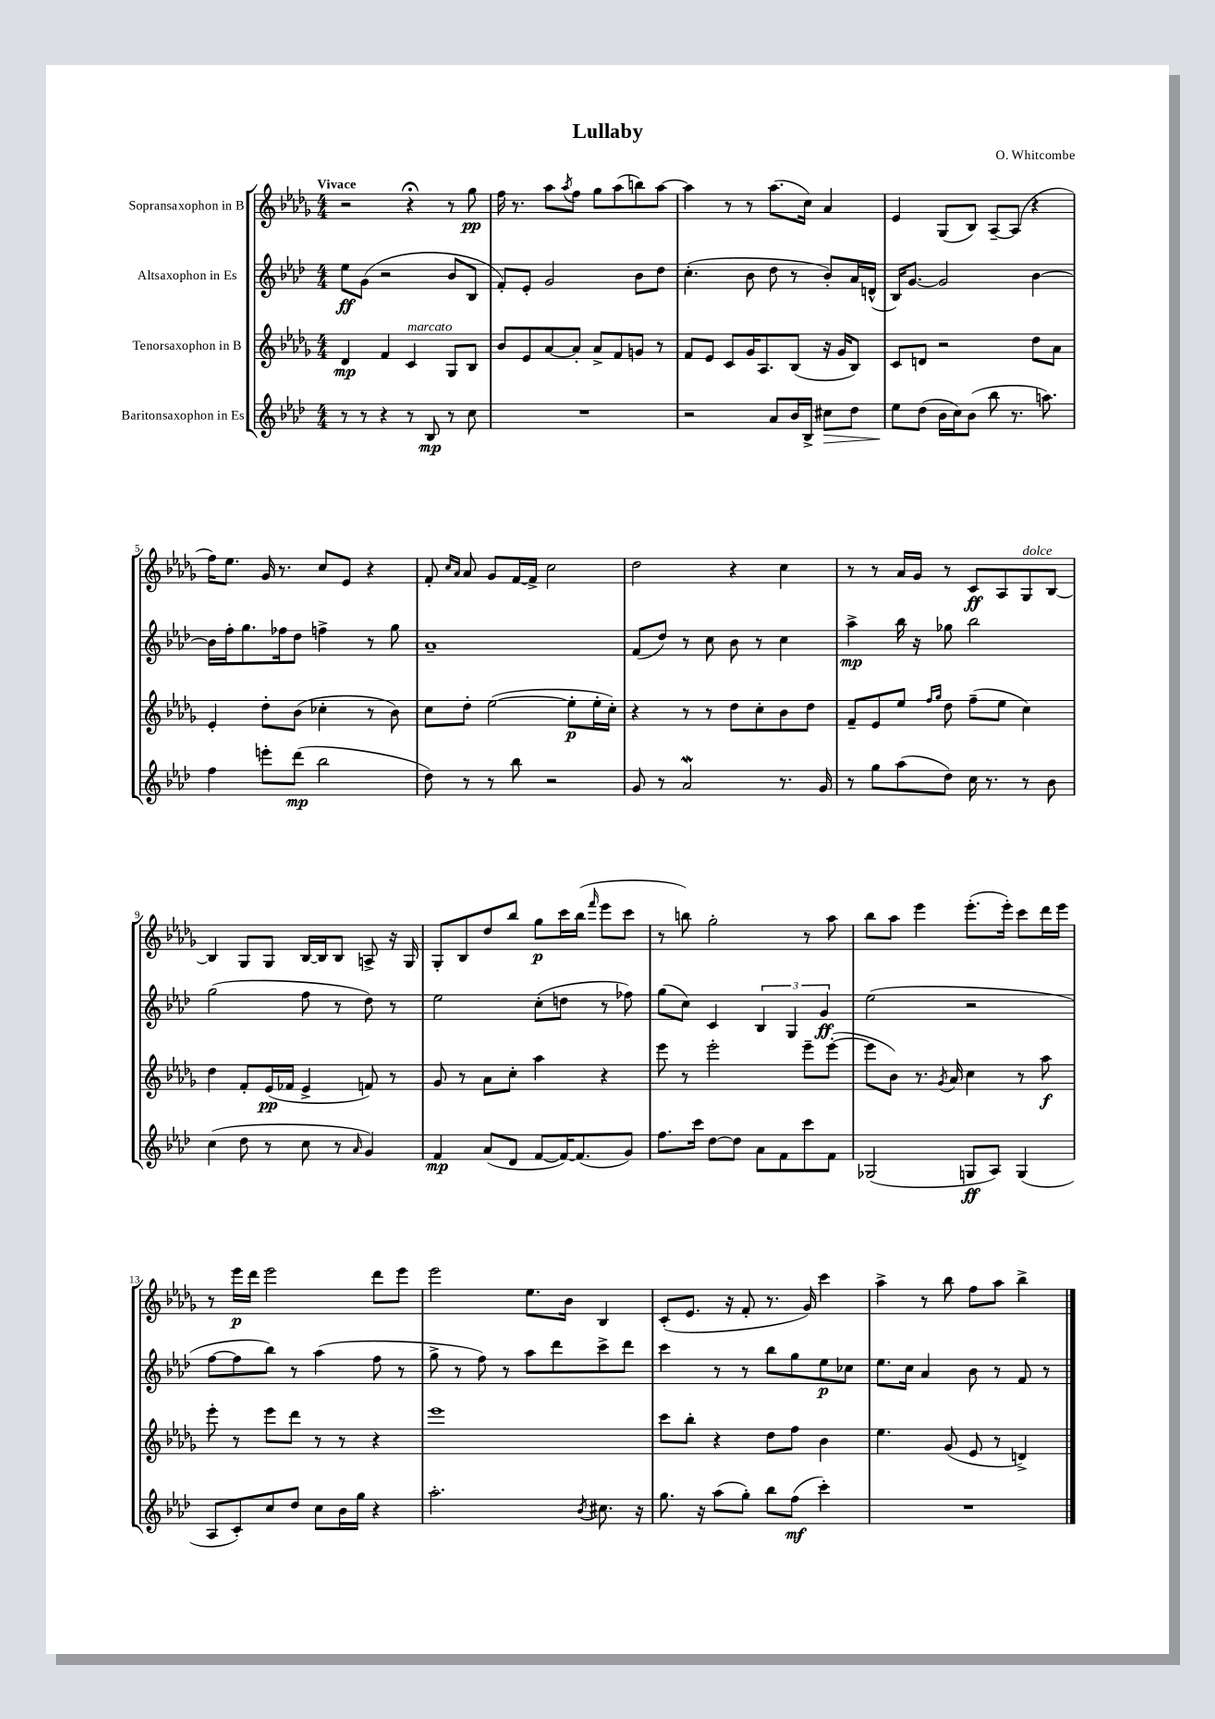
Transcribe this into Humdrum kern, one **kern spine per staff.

**kern	**dynam	**kern	**dynam	**kern	**dynam	**kern	**dynam
*part4	*part4	*part3	*part3	*part2	*part2	*part1	*part1
*staff4	*staff4	*staff3	*staff3	*staff2	*staff2	*staff1	*staff1
*I"Baritonsaxophon in Es	*	*I"Tenorsaxophon in B	*	*I"Altsaxophon in Es	*	*I"Sopransaxophon in B	*
*clefG2	*	*clefG2	*	*clefG2	*	*clefG2	*
*k[b-e-a-d-]	*	*k[b-e-a-d-g-]	*	*k[b-e-a-d-]	*	*k[b-e-a-d-g-]	*
*M4/4	*	*M4/4	*	*M4/4	*	*M4/4	*
=1	=1	=1	=1	=1	=1	=1	=1
!	!	!	!	!	!	!LO:TX:a:B:t=Vivace	!
8r	.	4d-/	mp	8ee-\L	ff	2r	.
8r	.	.	.	(8g\J	.	.	.
4r	.	4f/	.	2r	.	.	.
!	!	!LO:TX:a:i:t=marcato	!	!	!	!	!
8r	.	4c/	.	.	.	4r;<	.
8B-/	mp	.	.	.	.	.	.
8r	.	8G-/L	.	8b-/L	.	8r	.
8cc\	.	8B-/J	.	8B-/J	.	8gg-\	pp
=2	=2	=2	=2	=2	=2	=2	=2
1r	.	8b-/L	.	8f'/L)	.	16ff\	.
.	.	.	.	.	.	8.r	.
.	.	8e-/	.	8e-'/J	.	.	.
.	.	[8a-/	.	2g/	.	8aa-\L	.
.	.	.	.	.	.	8qaa-/	.
.	.	8a-'/J]	.	.	.	8ff\J	.
.	.	8a-^/L	.	.	.	8gg-\L	.
.	.	8f/	.	.	.	(8aa-\	.
.	.	8gn/J	.	8b-\L	.	8bbn\)	.
.	.	8r	.	8dd-\J	.	[8aa-\J	.
=3	=3	=3	=3	=3	=3	=3	=3
2r	.	8f/L	.	(4.cc'\	.	4aa-\]	.
.	.	8e-/J	.	.	.	.	.
.	.	8c/L	.	.	.	8r	.
.	.	16g-/K	.	8b-\	.	8r	.
.	.	8.A-/	.	.	.	.	.
8a-/L	.	.	.	8dd-\	.	(8.aa-\L	.
16b-/L	.	(8B-/J	.	8r	.	.	.
16B-^/JJ	.	.	.	.	.	16cc\Jk)	.
!	!LO:HP:b	!	!	!	!	!	!
8cc#X\L	>	16r	.	8b-'/L)	.	4a-/	.
.	.	16g-/KL	.	.	.	.	.
8dd-\J	.	8B-/J)	.	16a-/L	.	.	.
.	.	.	.	(16dn^^/JJ	.	.	.
=4	=4	=4	=4	=4	=4	=4	=4
8ee-\L	.	8c/L	.	16B-/KL)	.	4e-/	.
.	.	.	.	[8.g/J	.	.	.
(8dd-\J	]	8dn/J	.	.	.	.	.
16b-\LL	.	2r	.	2g/]	.	(8G-/L	.
16cc\J)	.	.	.	.	.	.	.
(8b-\J	.	.	.	.	.	8B-/J)	.
8bb-\	.	.	.	.	.	[8A-~/L	.
8.r	.	.	.	.	.	(8A-/J]	.
.	.	8dd-\L	.	[4b-\	.	4r	.
8.aan\)	.	.	.	.	.	.	.
.	.	8a-\J	.	.	.	.	.
!!LO:LB:g=z
=5	=5	=5	=5	=5	=5	=5	=5
4ff\	.	4e-'/	.	16b-\LL]	.	16ff\KL)	.
.	.	.	.	16ff'\J	.	8.ee-\J	.
.	.	.	.	8.gg\	.	.	.
8eeen'\L	.	8dd-'\L	.	.	.	16g-/	.
.	.	.	.	16ff-X\k	.	8.r	.
(8ddd-\J	mp	(8b-\J	.	8dd-\J	.	.	.
2bb-\	.	4cc-X'\	.	4ffn^\	.	8cc/L	.
.	.	.	.	.	.	8e-/J	.
.	.	8r	.	8r	.	4r	.
.	.	8b-\)	.	8gg\	.	.	.
=6	=6	=6	=6	=6	=6	=6	=6
8dd-\)	.	8cc\L	.	1a-~	.	8f'/	.
.	.	.	.	.	.	16qqcc/LL	.
.	.	.	.	.	.	16qqa-/JJ	.
8r	.	8dd-'\J	.	.	.	8a-/	.
8r	.	([2ee-\	.	.	.	8g-/L	.
8bb-\	.	.	.	.	.	[16f/L	.
.	.	.	.	.	.	16f^/JJ]	.
2r	.	.	.	.	.	2cc\	.
.	.	8ee-'\L]	p	.	.	.	.
.	.	16ee-'\L	.	.	.	.	.
.	.	16cc'\JJ)	.	.	.	.	.
=7	=7	=7	=7	=7	=7	=7	=7
8g/	.	4r	.	(8f/L	.	2dd-\	.
8r	.	.	.	8dd-/J)	.	.	.
2a-w/	.	8r	.	8r	.	.	.
.	.	8r	.	8cc\	.	.	.
.	.	8dd-\L	.	8b-\	.	4r	.
.	.	8cc'\	.	8r	.	.	.
8.r	.	8b-\	.	4cc\	.	4cc\	.
.	.	8dd-\J	.	.	.	.	.
16g/	.	.	.	.	.	.	.
=8	=8	=8	=8	=8	=8	=8	=8
8r	.	8f~/L	.	4aa-^\	mp	8r	.
8gg\L	.	8e-/	.	.	.	8r	.
(8aa-\	.	8ee-/J	.	16bb-\	.	16a-/LL	.
.	.	.	.	16r	.	16g-/JJ	.
.	.	16qqff/LL	.	.	.	.	.
.	.	16qqgg-/JJ	.	.	.	.	.
8dd-\J)	.	8dd-\	.	8gg-X\	.	8r	.
16cc\	.	(8ff~\L	.	2bb-\	.	8c/L	ff
8.r	.	.	.	.	.	.	.
.	.	8ee-\J	.	.	.	8A-/	.
!	!	!	!	!	!	!LO:TX:a:i:t=dolce	!
8r	.	4cc\)	.	.	.	8G-/	.
8b-\	.	.	.	.	.	[8B-/J	.
!!LO:LB:g=z
=9	=9	=9	=9	=9	=9	=9	=9
(4cc\	.	4dd-\	.	(2gg\	.	4B-/]	.
8dd-\	.	8f'/L	.	.	.	8G-/L	.
8r	.	(16e-/L	pp	.	.	8G-/J	.
.	.	16f-X/JJ	.	.	.	.	.
8cc\	.	4e-^/	.	8ff\	.	[16B-/LL	.
.	.	.	.	.	.	16B-/J]	.
8r	.	.	.	8r	.	8B-/J	.
16qqa-/	.	.	.	.	.	.	.
4g/)	.	8fn/)	.	8dd-\)	.	8An^/	.
.	.	8r	.	8r	.	16r	.
.	.	.	.	.	.	16G-/	.
=10	=10	=10	=10	=10	=10	=10	=10
4f/	mp	8g-/	.	2ee-\	.	8G-'/L	.
.	.	8r	.	.	.	8B-/	.
(8a-/L	.	8a-\L	.	.	.	8dd-/	.
8d-/J	.	8cc'\J	.	.	.	8bb-/J	.
[8f/L	.	4aa-\	.	(8cc'\L	.	8gg-\L	p
16f/K_)	.	.	.	8ddn\J	.	16ccc\L	.
(8.f/]	.	.	.	.	.	(16bb-\JJ	.
.	.	.	.	.	.	16qqfff/	.
.	.	4r	.	8r	.	8eee-\L	.
8g/J)	.	.	.	8ff-X\)	.	8ccc\J	.
=11	=11	=11	=11	=11	=11	=11	=11
8.ff\L	.	8eee-\	.	(8gg\L	.	8r	.
.	.	8r	.	8cc\J)	.	8bbn\)	.
16ccc\Jk	.	.	.	.	.	.	.
[8dd-\L	.	2eee-'\	.	4c/	.	2gg-'\	.
8dd-\J]	.	.	.	.	.	.	.
8a-\L	.	.	.	6B-/	.	.	.
8f\	.	.	.	.	.	.	.
.	.	.	.	6G/	.	.	.
8ccc\	.	8eee-~\L	.	.	.	8r	.
.	.	.	.	6g/	ff	.	.
8f\J	.	([8eee-'\J	.	.	.	8aa-\	.
=12	=12	=12	=12	=12	=12	=12	=12
(2G-X/	.	8eee-\L]	.	(2ee-\	.	8bb-\L	.
.	.	8b-\J)	.	.	.	8aa-\J	.
.	.	8.r	.	.	.	4eee-\	.
.	.	8qg-/	.	.	.	.	.
.	.	16a-/	.	.	.	.	.
8Gn/L	ff	4cc\	.	2r	.	(8.eee-'\L	.
8A-/J)	.	.	.	.	.	.	.
.	.	.	.	.	.	16eee-'\Jk)	.
(4G/	.	8r	.	.	.	8ccc\L	.
.	.	8aa-\	f	.	.	16ddd-\L	.
.	.	.	.	.	.	16eee-\JJ	.
!!LO:LB:g=z
=13	=13	=13	=13	=13	=13	=13	=13
8A-/L	.	8eee-'\	.	[8ff\L	.	8r	.
8c'/)	.	8r	.	8ff\]	.	16eee-\LL	p
.	.	.	.	.	.	16ddd-\JJ	.
8cc/	.	8eee-\L	.	8bb-\J)	.	2eee-\	.
8dd-/J	.	8ddd-\J	.	8r	.	.	.
8cc\L	.	8r	.	(4aa-\	.	.	.
16b-\L	.	8r	.	.	.	.	.
16gg\JJ	.	.	.	.	.	.	.
4r	.	4r	.	8ff\	.	8ddd-\L	.
.	.	.	.	8r	.	8eee-\J	.
=14	=14	=14	=14	=14	=14	=14	=14
2.aa-'\	.	1eee-	.	8gg^\	.	2eee-\	.
.	.	.	.	8r	.	.	.
.	.	.	.	8ff\)	.	.	.
.	.	.	.	8r	.	.	.
.	.	.	.	8aa-\L	.	8.ee-\L	.
.	.	.	.	8ddd-\	.	.	.
.	.	.	.	.	.	16b-\Jk	.
8qb-/	.	.	.	.	.	.	.
8.cc#X\	.	.	.	8ccc^\	.	4B-/	.
.	.	.	.	8ddd-\J	.	.	.
16r	.	.	.	.	.	.	.
=15	=15	=15	=15	=15	=15	=15	=15
8.gg\	.	8ccc\L	.	4ccc\	.	(8c'/L	.
.	.	8bb-'\J	.	.	.	8.e-/J	.
16r	.	.	.	.	.	.	.
(8aa-\L	.	4r	.	8r	.	.	.
.	.	.	.	.	.	16r	.
8gg'\J)	.	.	.	8r	.	8f'/	.
8bb-\L	.	8dd-\L	.	8bb-\L	.	8.r	.
(8ff\J	mf	8ff\J	.	8gg\	.	.	.
.	.	.	.	.	.	16g-/)	.
4ccc'\)	.	4b-\	.	8ee-\	p	4ccc\	.
.	.	.	.	8cc-X\J	.	.	.
=16	=16	=16	=16	=16	=16	=16	=16
1r	.	4.ee-\	.	8.ee-\L	.	4aa-^\	.
.	.	.	.	16cc\Jk	.	.	.
.	.	.	.	4a-/	.	8r	.
.	.	(8g-/	.	.	.	8bb-\	.
.	.	8e-/	.	8b-\	.	8ff\L	.
.	.	8r	.	8r	.	8aa-\J	.
.	.	4dn^/)	.	8f/	.	4bb-^\	.
.	.	.	.	8r	.	.	.
==	==	==	==	==	==	==	==
*-	*-	*-	*-	*-	*-	*-	*-
